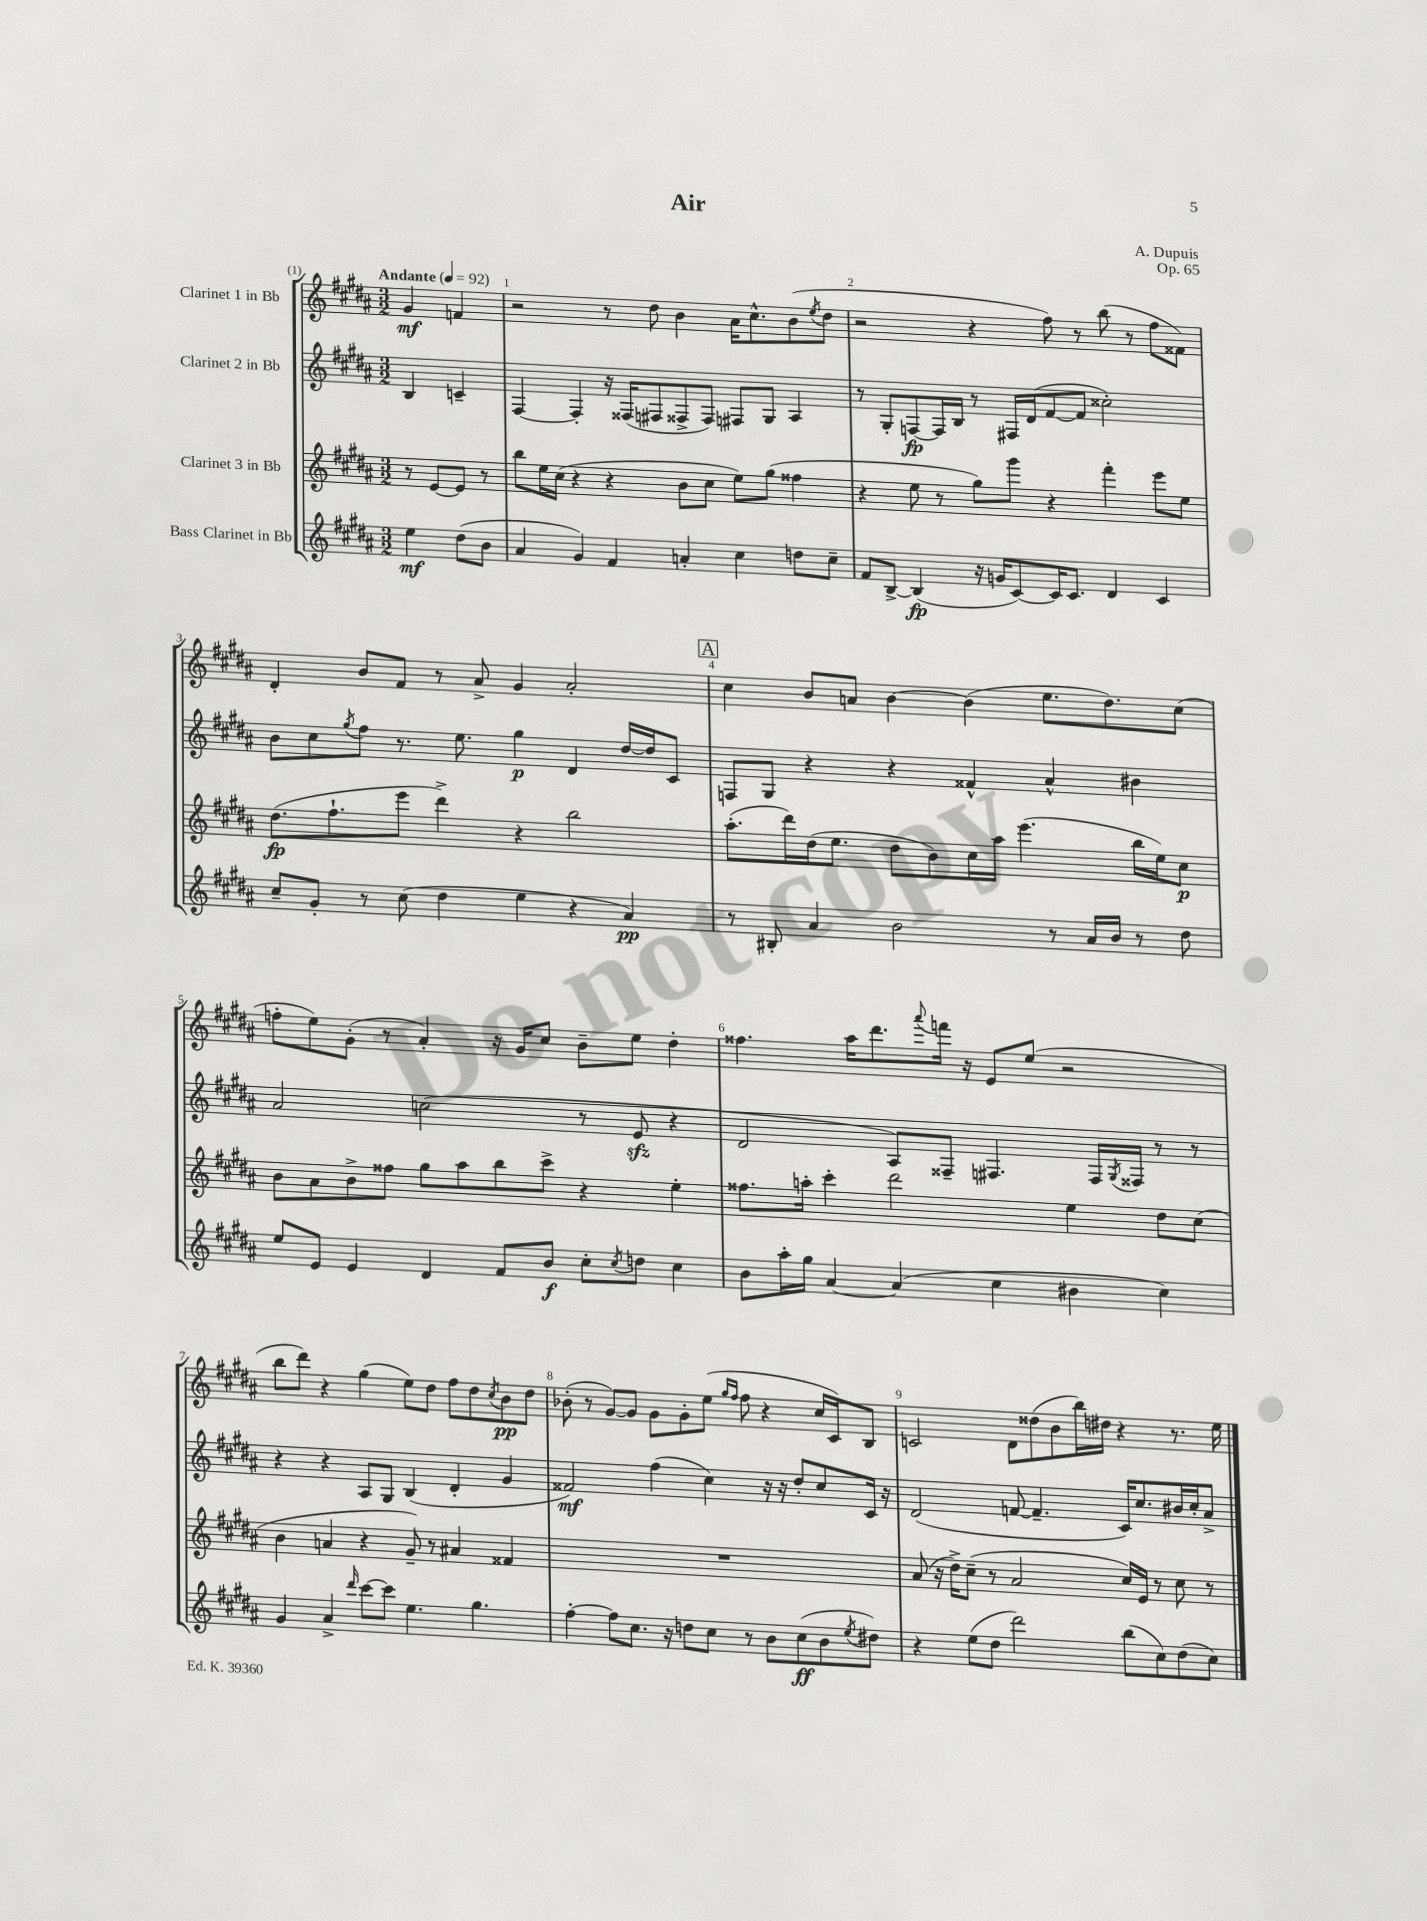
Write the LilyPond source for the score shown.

\header { title = "Air" composer = "A. Dupuis" opus = "Op. 65" }
<<
\new StaffGroup <<
\new Staff = "s0" \with { instrumentName = "Clarinet 1 in Bb" } {
    \clef treble \key b \major \numericTimeSignature \time 3/2 \partial 2 \tempo "Andante" 4 = 92
    gis'4\mf f'4 |
    r2 r8 dis''8 b'4 ais'16 cis''8.-^ b'8( \acciaccatura { e''8 } dis''8 |
    r2 r4 fis''8) r8 b''8( r8 fis''8 fisis'8) |
    dis'4-. b'8 fis'8 r8 ais'8-> gis'4 ais'2-. |
    \mark \markup { \box "A" } cis''4 b'8 a'8 b'4~ b'4( e''8. dis''8.) cis''8( |
    f''8-. e''8) gis'8-.( r8 ais'4-.) r16 gis'16 cis''8 b'8-- e''8 dis''4-. |
    fisis''4. ais''16 dis'''8. \appoggiatura { ais'''8 } f'''16 r16 e'8 e''8( r2 |
    b''8 dis'''8) r4 gis''4( e''8) dis''8 fis''8 dis''8 \acciaccatura { cis''8 } b'8\pp dis''8 |
    bes'8-.( r8 gis'8~) gis'8 gis'8 gis'8-. e''8( \grace { gis''16 fis''16 } fis''8 r4 cis''16 cis'16) b8 |
    c'2 dis'8 disis''8( b'8 b''16) dis''16 r4 r8. e''16 \bar "|." |
}
\new Staff = "s1" \with { instrumentName = "Clarinet 2 in Bb" } {
    \clef treble \key b \major \numericTimeSignature \time 3/2 \partial 2
    b4 c'4-- |
    fis4~ fis4-. r16 fisis16( fis8 fisis8-> fisis8) fis8 gis8 ais4 |
    r8 gis8-. f8~\fp f16 b16 r8 fis16 dis'16( fis'8~ fis'8 cisis''2-.) |
    b'8 cis''8 \acciaccatura { gis''8 } fis''8 r8. e''8. gis''4\p dis'4 dis''16~ dis''16 cis'8 |
    \mark \markup { \box "A" } f8 gis8 r4 r4 fisis'4-^ ais'4-^ bis'4 |
    ais'2 c''2( r8 e'8\sfz r4 |
    dis'2 ais8) fisis8-- fis4. fis16 \acciaccatura { gis8 } fisis16 r8 r8 |
    r4 r4 ais8 gis8 b4( dis'4-. gis'4 |
    fisis'2\mf) fis''4( cis''4) r16 r16 dis''8-. cis''8 cis'16 r16 |
    dis'2( f'8~ f'4.-- cis'16) cis''8. bis'16 cis''16-. ais'8-> \bar "|." |
}
\new Staff = "s2" \with { instrumentName = "Clarinet 3 in Bb" } {
    \clef treble \key b \major \numericTimeSignature \time 3/2 \partial 2
    r8 e'8~ e'8 r8 |
    b''8 e''16 cis''16( r4 r4 b'8 cis''8 e''8) gis''8( fisis''4 |
    r4 e''8 r8 gis''8) gis'''8 r4 fis'''4-. e'''8 e''8 |
    dis''8.\fp( fis''8.-! e'''8 dis'''4->) r4 b''2 |
    \mark \markup { \box "A" } ais''8.-.( dis'''16) dis''16( e''8. dis''8 b'8) cis''16 ais''16 e'''4.( b''16 e''16) cis''8\p |
    b'8 ais'8 b'8-> fisis''8 gis''8 ais''8 b''8 cis'''8-> r4 e''4-. |
    fisis''8. a''16-. cis'''4-. dis'''2 e''4 dis''8 cis''8( |
    b'4 a'4 r4 gis'8--) r8 ais'4 fisis'4 |
    R1. |
    ais'8( r16 dis''16->) cis''8--( r8 ais'2 cis''16) e'16 r8 cis''8 r8 \bar "|." |
}
\new Staff = "s3" \with { instrumentName = "Bass Clarinet in Bb" } {
    \clef treble \key b \major \numericTimeSignature \time 3/2 \partial 2
    e''4\mf dis''8( b'8 |
    ais'4 gis'4) fis'4 a'4-. cis''4 d''8 cis''8-- |
    fis'8 b8~-> b4\fp( r16 g'16 cis'8~) cis'16 cis'8. dis'4 cis'4 |
    cis''8-- gis'8-. r8 cis''8( dis''4 e''4 r4 ais'4\pp) |
    \mark \markup { \box "A" } r8 bis8-. ais'4 b'2 r8 ais'16 b'16 r8 dis''8 |
    e''8 e'8 e'4 dis'4 fis'8 b'8\f cis''8-. \acciaccatura { cis''8 } d''8 cis''4 |
    b'8 ais''16-. gis''16 ais'4~ ais'4( cis''4 bis'4 cis''4) |
    gis'4 ais'4-> \grace { dis'''16 } cis'''8~ cis'''8 e''4. gis''4. |
    fis''4~-. fis''8 cis''8. r16 d''8 cis''8 r8 b'8 cis''8\ff( b'8 \acciaccatura { e''8 } dis''8) |
    r4 e''8( dis''8 dis'''2) b''8( cis''8) dis''8( cis''8) \bar "|." |
}
>>
>>
\layout { \context { \Score \override BarNumber.break-visibility = ##(#f #t #t) barNumberVisibility = #all-bar-numbers-visible } }
